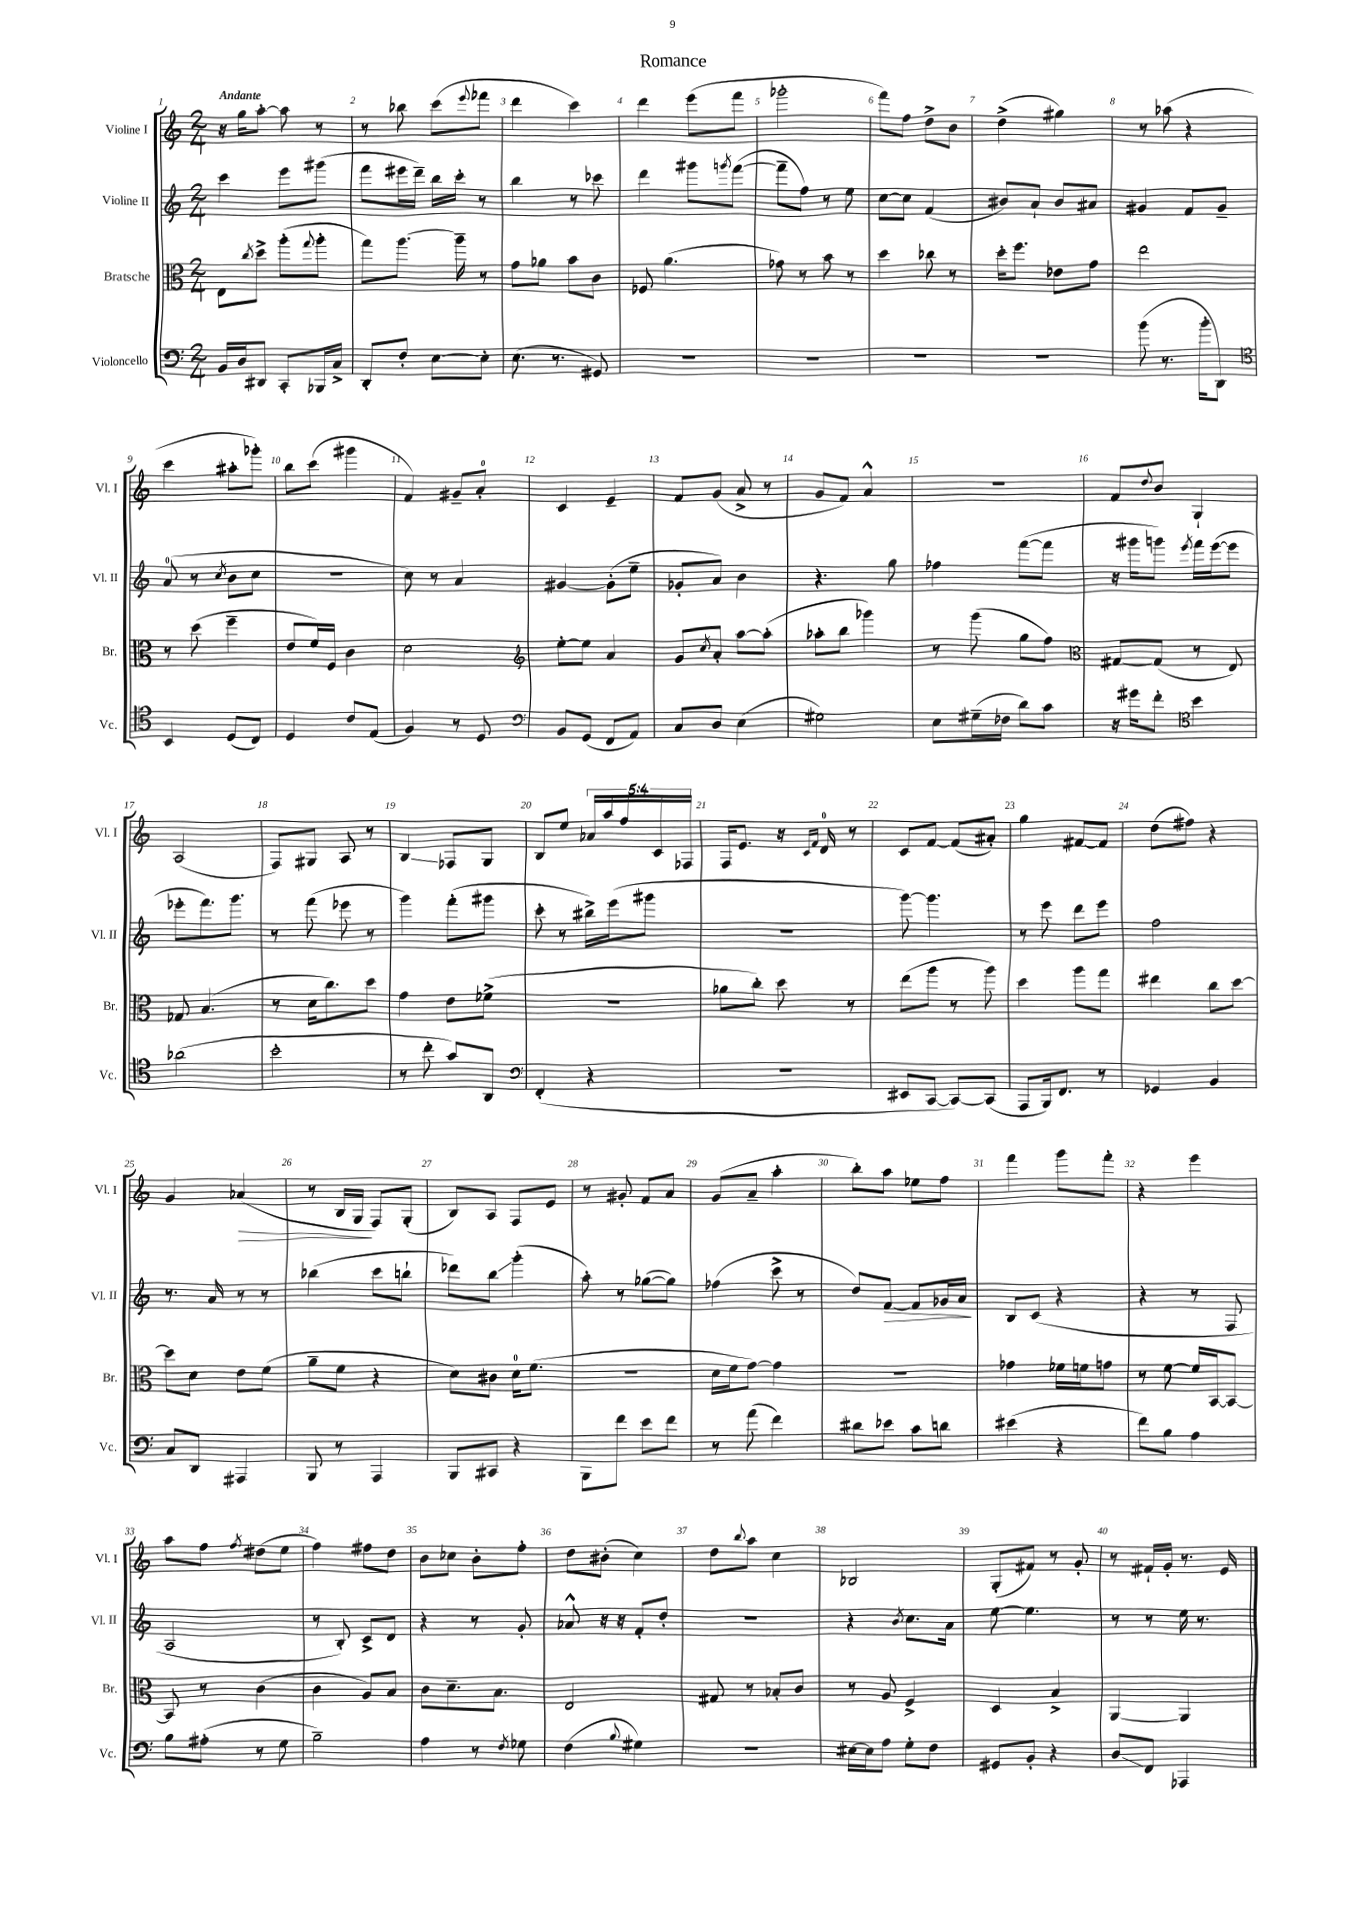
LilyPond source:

\header { title = "Romance" }
<<
\new StaffGroup <<
\new Staff = "s0" \with { instrumentName = "Violine I" shortInstrumentName = "Vl. I" } {
    \clef treble \key c \major \numericTimeSignature \time 2/4 \override Staff.TupletNumber.text = #tuplet-number::calc-fraction-text \tempo "Andante"
    r16 g''16 a''8~-. a''8 r8 |
    r8 bes''8 c'''8( \appoggiatura { e'''8 } fes'''8 |
    d'''4 c'''4) |
    d'''4 e'''8( f'''8 |
    ges'''2-. |
    f'''8) f''8 d''8-> b'8 |
    d''4->( gis''4) |
    r8 aes''8( r4 |
    c'''4 ais''8-. ges'''8-.) |
    b''8 c'''8( gis'''4 |
    f'4) gis'8-- a'8-0-. |
    c'4 e'4-- |
    f'8 g'8( a'8-> r8 |
    g'8 f'8) a'4-^ |
    r2 |
    f'8 \appoggiatura { d''8 } b'8 g4-! |
    a2( |
    f8) gis8 a8 r8 |
    b4\glissando fes8 g8 |
    b8 e''8 \tuplet 5/4 { aes'16 a''16 f''16 c'16 fes16 } |
    f16 e'8. r16 \grace { c'16 f'16 } d'16-0 r8 |
    c'8 f'8~ f'8( ais'8-.) |
    g''4 fis'8~ fis'8 |
    d''8( fis''8) r4 |
    g'4 aes'4\>( |
    r8 b16 g16\! f8) g8-.( |
    b8) a8 f8 e'8 |
    r8 gis'8-. f'8 a'8 |
    g'8( a'8-- a''4-. |
    b''8-.) a''8 ees''8 f''8 |
    f'''4 g'''8 f'''8-. |
    r4 e'''4 |
    a''8 f''8 \acciaccatura { f''8 } dis''8( e''8 |
    f''4) fis''8 d''8 |
    b'8 ces''8 b'8-. f''8-. |
    d''8 bis'8-.( c''4) |
    d''8 \appoggiatura { b''8 } a''8 c''4 |
    bes2 |
    g8-.( fis'8) r8 g'8-. |
    r8 fis'16-! g'16-. r8. e'16 \bar "|." |
}
\new Staff = "s1" \with { instrumentName = "Violine II" shortInstrumentName = "Vl. II" } {
    \clef treble \key c \major \numericTimeSignature \time 2/4
    c'''4 e'''8 gis'''8( |
    f'''8 eis'''16 d'''16--) b''16 c'''16-. r8 |
    b''4 r8 ces'''8 |
    d'''4 gis'''8 \acciaccatura { g'''8 } f'''8~( |
    f'''8-- f''8) r8 e''8 |
    c''8~ c''8 f'4( |
    bis'8) a'8-! bis'8 ais'8 |
    gis'4 f'8 gis'8-- |
    a'8-0( r8 \acciaccatura { c''8 } b'8 c''8 |
    r2 |
    c''8) r8 a'4 |
    gis'4~ gis'8-.( e''8-- |
    ges'8-. a'8) b'4 |
    r4. g''8 |
    fes''4 f'''8~( f'''8 |
    r16 gis'''16 g'''8) \acciaccatura { e'''8 } f'''16 e'''16~( e'''8 |
    ees'''8-. f'''8.) g'''8. |
    r8 f'''8( ees'''8 r8 |
    g'''4) f'''8-.( gis'''8 |
    c'''8-. r8 bis''16->) e'''16( gis'''8 |
    r2 |
    g'''8~) g'''4. |
    r8 e'''8 d'''8 e'''8 |
    f''2 |
    r8. a'16 r8 r8 |
    bes''4( c'''8 b''8-! |
    des'''8) b''8\glissando g'''4-.( |
    a''8-.) r8 ges''8~( ges''8) |
    fes''4( c'''8-> r8 |
    d''8) f'8~\> f'8 ges'16 a'16\! |
    b8 c'8( r4 |
    r4 r8 f8 |
    a2 |
    r8 b8-.) c'8-> d'8 |
    r4 r8 g'8-. |
    aes'8-^ r16 r16 f'8-. d''8-. |
    r2 |
    r4 \acciaccatura { b'8 } c''8. a'16 |
    e''8~ e''4. |
    r8 r8 e''16 r8. \bar "|." |
}
\new Staff = "s2" \with { instrumentName = "Bratsche" shortInstrumentName = "Br." } {
    \clef alto \key c \major \numericTimeSignature \time 2/4
    e8 \acciaccatura { c''8 } d''8-> a''8-.( \appoggiatura { g''8 } a''8-. |
    g''8) a''8.~ a''16-- r8 |
    g'8 aes'8 b'8 c'8 |
    fes8 a'4.( |
    ges'8) r8 b'8 r8 |
    d''4 ces''8 r8 |
    d''16-. f''8. ees'8 g'8 |
    e''2 |
    r8 d''8( f''4-- |
    e'8 f'16) f16 c'4 |
    d'2 |
    \clef treble e''8~-. e''8 a'4 |
    g'8 \acciaccatura { c''8 } a'8-. a''8~ a''8-.( |
    aes''8-. b''8 ges'''4) |
    r8 g'''8( g''8 f''8) |
    \clef alto gis8~ gis8( r8 e8) |
    ges8 b4.( |
    r8 d'16 c''8.) d''8 |
    g'4 e'8 fes'8->( |
    R2 |
    aes'8 c''8-.) d''8 r8 |
    e''8( a''8 r8 a''8) |
    d''4 a''8 g''8 |
    eis''4 c''8 d''8~ |
    d''8 d'8 e'8 f'8( |
    a'8-- f'8 r4 |
    d'8) cis'8 d'16-0 f'8.( |
    R2 |
    d'16 f'16 g'8~) g'4 |
    R2 |
    ges'4 fes'16 f'16 g'8 |
    r8 f'8~ f'16 b,16~ b,8~ |
    b,8 r8 c'4( |
    c'4 a8) b8 |
    c'8 d'8.-- b8. |
    e2 |
    gis8 r8 bes8-. c'8 |
    r8 a8 f4-> |
    d4 b4-> |
    a,4~ a,4 \bar "|." |
}
\new Staff = "s3" \with { instrumentName = "Violoncello" shortInstrumentName = "Vc." } {
    \clef bass \key c \major \numericTimeSignature \time 2/4
    b,16 d16 dis,8 c,8-. bes,,16 c16-> |
    d,8-. f8-. e8~ e8-. |
    e8.( r8. gis,8) |
    R2 |
    R2 |
    R2 |
    R2 |
    b'8( r8. b'16-. d,8) |
    \clef tenor b,4 d8( c8) |
    d4 c'8 e8( |
    f4) r8 d8 |
    \clef bass b,8 g,8( f,8 a,8) |
    c8 d8 e4( |
    gis2) |
    e8 gis16--( fes16 d'8) c'8 |
    r16 gis'16 f'8-. \clef tenor b'4 |
    aes'2( |
    b'2-. |
    r8 c''8-. g'8) a,8 |
    \clef bass f,4-.( r4 |
    R2 |
    eis,8 c,8~ c,8~) c,8( |
    a,,8 b,,16) f,8. r8 |
    ges,4 b,4 |
    c8 d,8 ais,,4 |
    b,,8 r8 a,,4 |
    b,,8 cis,8 r4 |
    b,,8 f'8 e'8 f'8 |
    r8 a'8( f'4) |
    dis'8 ees'8 c'8 d'8 |
    eis'4( r4 |
    f'8) b8 a4 |
    b8 ais8-.( r8 g8 |
    b2--) |
    a4 r8 \acciaccatura { f8 } ges8 |
    f4( \appoggiatura { b8 } gis4) |
    R2 |
    eis16~ eis16 a8 g8-. f8 |
    gis,8 b,8-. r4 |
    d8\glissando f,8 aes,,4 \bar "|." |
}
>>
>>
\layout { \context { \Score \override BarNumber.break-visibility = ##(#f #t #t) barNumberVisibility = #all-bar-numbers-visible } }
